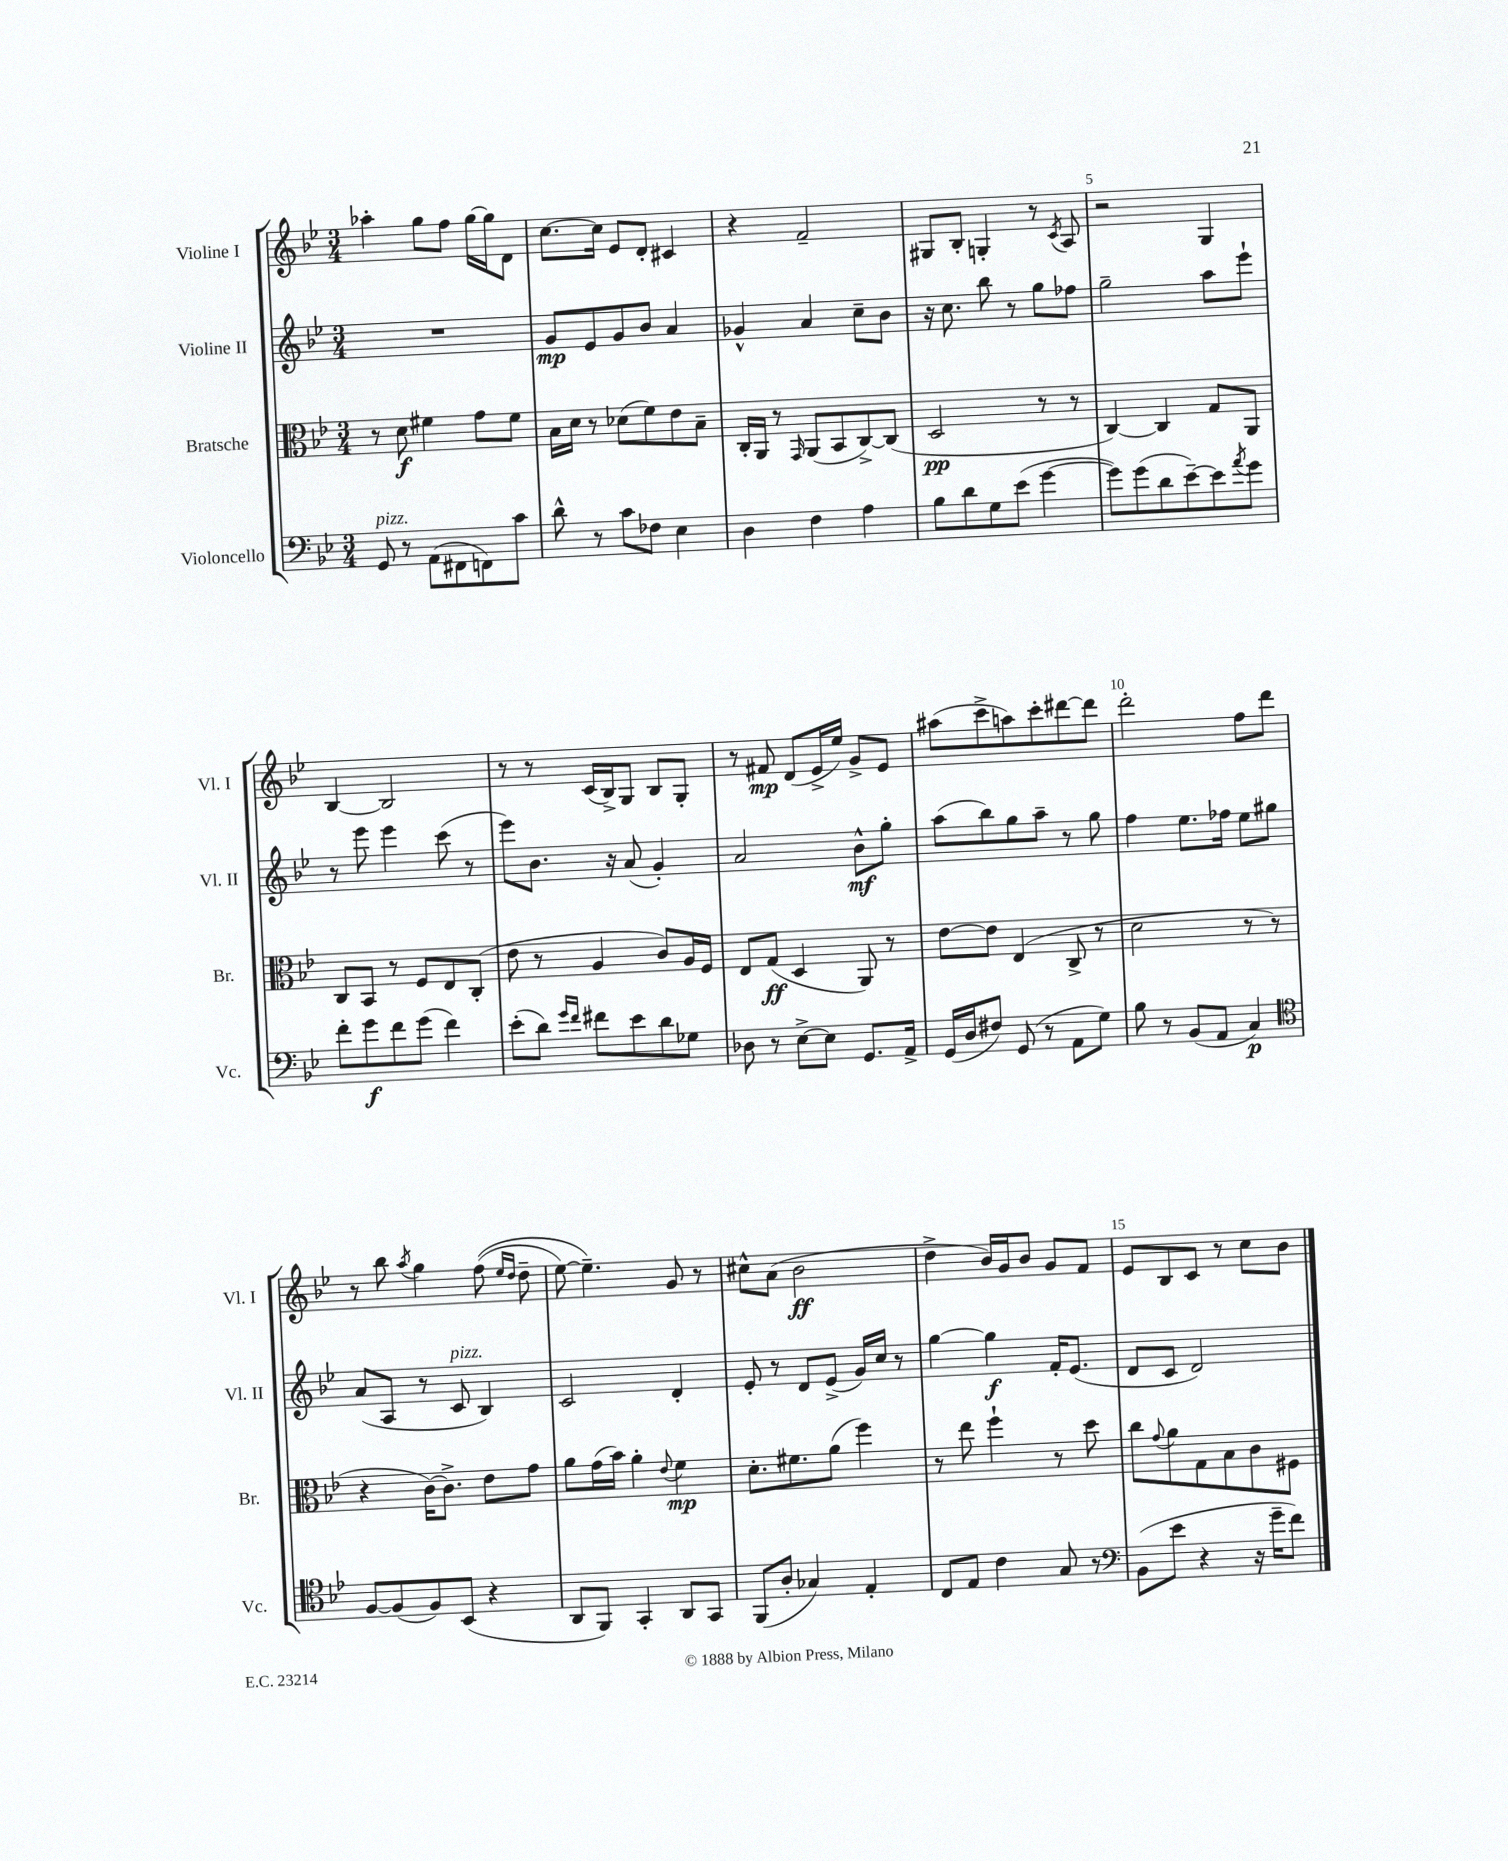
<<
\new StaffGroup <<
\new Staff = "s0" \with { instrumentName = "Violine I" shortInstrumentName = "Vl. I" } {
    \clef treble \key bes \major \numericTimeSignature \time 3/4
    aes''4-. g''8 f''8 g''16~ g''16 d'8 |
    c''8.~ c''16 ees'8 d'8-. cis'4 |
    r4 f'2-- |
    gis8 bes8-. g4-. r8 \acciaccatura { c'8 } a8 |
    r2 g4 |
    bes4~ bes2 |
    r8 r8 c'16( bes16->) g8 bes8 g8-. |
    r8 fis'8\mp d'8( ees'16-> ees''16) g'8-> ees'8 |
    ais''8( c'''8-> a''8) c'''8-. dis'''8~ dis'''8 |
    d'''2-. f''8 d'''8 |
    r8 bes''8 \acciaccatura { a''8 } g''4 f''8(\( \grace { ees''16 d''16 } d''8-- |
    ees''8~) ees''4.--\) g'8 r8 |
    cis''8-^ a'8( bes'2\ff |
    d''4-> bes'16) g'16 bes'8 g'8 f'8 |
    ees'8 bes8 c'8 r8 c''8 bes'8 \bar "|." |
}
\new Staff = "s1" \with { instrumentName = "Violine II" shortInstrumentName = "Vl. II" } {
    \clef treble \key bes \major \numericTimeSignature \time 3/4
    R2. |
    g'8\mp ees'8 g'8 bes'8 a'4 |
    ges'4-^ a'4 c''8-- bes'8 |
    r16 c''8. bes''8 r8 g''8 fes''8 |
    g''2-- a''8 ees'''8-! |
    r8 ees'''8 ees'''4 c'''8( r8 |
    ees'''8) bes'8. r16 a'8( g'4-.) |
    a'2 bes'8-^\mf g''8-. |
    a''8( bes''8) g''8 a''8-- r8 g''8 |
    f''4 ees''8. fes''16 ees''8 gis''8 |
    a'8( a8 r8 c'8^\markup { \italic "pizz." } bes4) |
    c'2 d'4-. |
    ees'8-. r8 d'8 ees'8->( g'16) c''16 r8 |
    g''4~ g''4\f f'16-. ees'8.( |
    d'8 c'8 d'2) \bar "|." |
}
\new Staff = "s2" \with { instrumentName = "Bratsche" shortInstrumentName = "Br." } {
    \clef alto \key bes \major \numericTimeSignature \time 3/4
    r8 d'8\f fis'4 g'8 fis'8 |
    bes16 d'16 r8 des'8( f'8) ees'8 bes8-- |
    c16-. a,16 r8 \grace { g,16 } a,8( bes,8 c8~->) c8( |
    d2\pp r8 r8 |
    c4~) c4 g8 a,8 |
    c8 bes,8 r8 f8 ees8 c8-.( |
    ees'8 r8 a4 c'8) a16 f16 |
    ees8 g8\ff( d4 a,8) r8 |
    ees'8~ ees'8 ees4( c8-> r8 |
    d'2 r8 r8 |
    r4 c'16~) c'8.-> ees'8 g'8 |
    a'8 g'16( bes'16) a'4-. \appoggiatura { ees'8 } f'4\mp |
    d'8.-. fis'8. a'8( f''4) |
    r8 ees''8 f''4-! r8 d''8 |
    c''8 \appoggiatura { g'8 } a'8 g8 bes8 c'8 fis8 \bar "|." |
}
\new Staff = "s3" \with { instrumentName = "Violoncello" shortInstrumentName = "Vc." } {
    \clef bass \key bes \major \numericTimeSignature \time 3/4
    g,8^\markup { \italic "pizz." } r8 a,8( fis,8 f,8) c'8 |
    d'8-^ r8 c'8 fes8 ees4 |
    d4 f4 a4 |
    bes8 d'8 g8 ees'8( g'4~ |
    g'8) g'8( d'8 ees'8~--) ees'8 \acciaccatura { a'8 } g'8 |
    f'8-. g'8\f f'8 g'8( f'4) |
    ees'8-.( d'8) \grace { g'16 f'16 } fis'8 ees'8 d'8 ges8 |
    des8 r8 ees8~-> ees8 g,8. a,16-> |
    g,16( d16 fis8) g,8( r8 a,8 g8) |
    bes8 r8 bes,8( a,8 c4\p) |
    \clef tenor f8~ f8( f8) bes,8( r4 |
    a,8 f,8) g,4-. a,8 g,8 |
    f,8( a8-. ges4) ees4-. |
    c8 ees8 c'4 g8 r8 |
    \clef bass bes,8( ees'8 r4 r16 g'16-- f'8) \bar "|." |
}
>>
>>
\layout { \context { \Score \override BarNumber.break-visibility = ##(#f #t #t) barNumberVisibility = #(every-nth-bar-number-visible 5) } }
